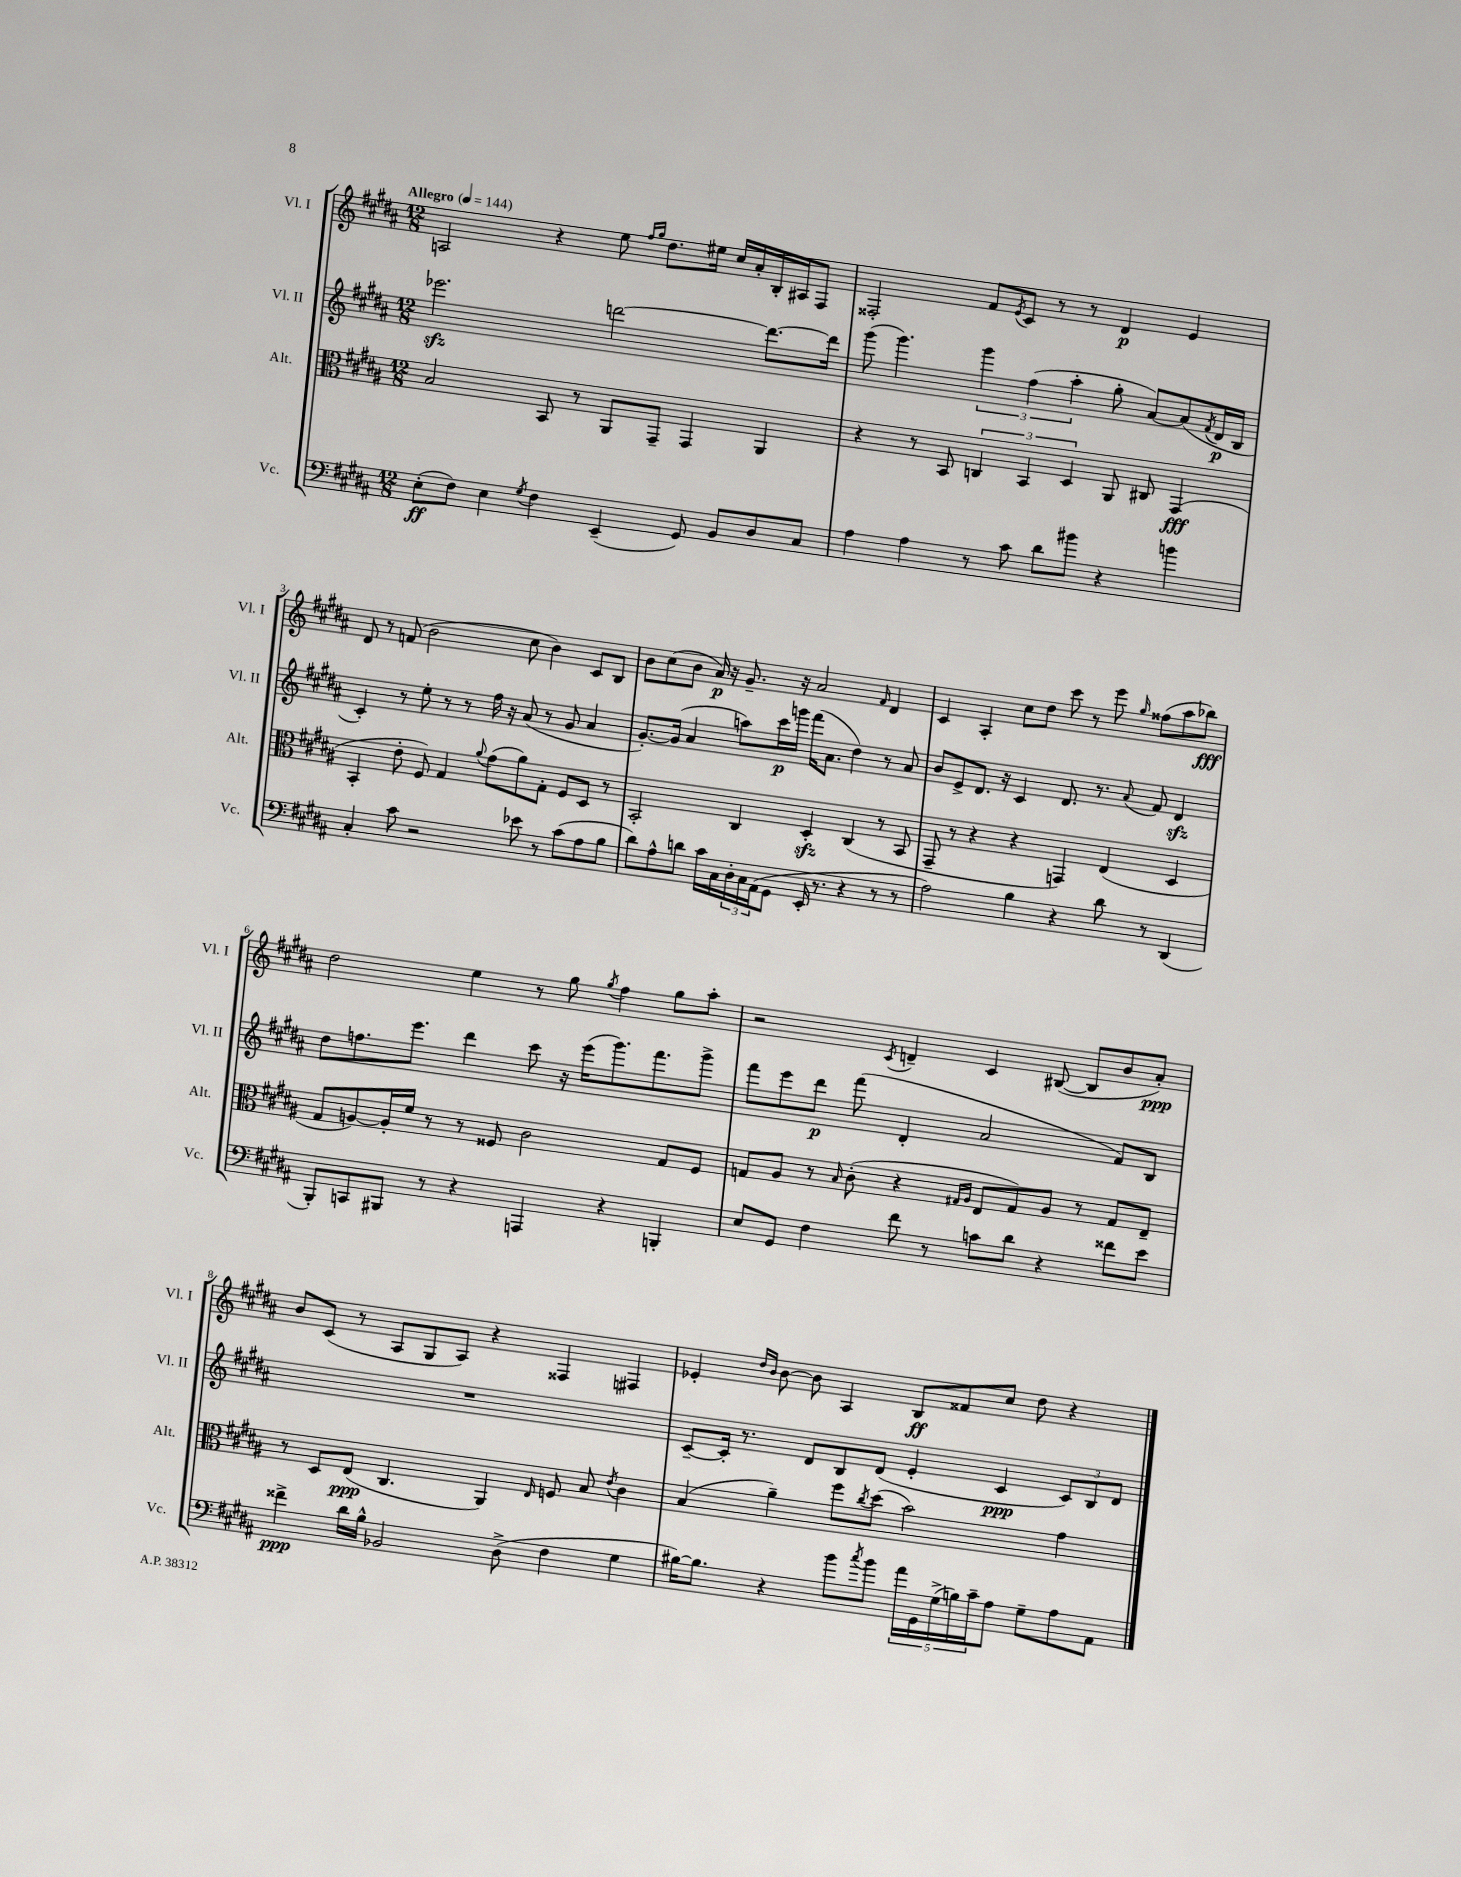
<<
\new StaffGroup <<
\new Staff = "s0" \with { instrumentName = "Vl. I" shortInstrumentName = "Vl. I" } {
    \clef treble \key b \major \numericTimeSignature \time 12/8 \tempo "Allegro" 4 = 144
    a2 r4 e''8 \grace { fis''16 gis''16 } dis''8. eis''16 cis''16 ais'16-. b16-. ais16 fis8 |
    fisis2-. fis'8 \acciaccatura { e'8 } cis'8 r8 r8 dis'4\p e'4 |
    dis'8 r8 f'8( b'2 cis''8 b'4) cis'8 b8 |
    b'8 cis''8( b'8 ais'16\p) r16 gis'8.-- r16 ais'2 \grace { fis'16 } dis'4 |
    cis'4 ais4-. cis''8 dis''8 cis'''8 r8 e'''8 \grace { gis''16 } fisis''8( ais''8 bes''8\fff) |
    dis''2 e''4 r8 gis''8 \acciaccatura { gis''8 } fis''4 gis''8 ais''8-. |
    r2 \acciaccatura { cis'8 } d'4-- cis'4 bis8~( bis8 b'8 ais'8-.\ppp) |
    b'8 cis'8( r8 ais8 gis8 ais8) r4 fisis4 fis4 |
    ees'4-. \grace { dis''16 b'16 } b'8~ b'8 ais4 b8\ff fisis'8 cis''8 dis''8 r4 \bar "|." |
}
\new Staff = "s1" \with { instrumentName = "Vl. II" shortInstrumentName = "Vl. II" } {
    \clef treble \key b \major \numericTimeSignature \time 12/8
    ees'''2.\sfz d'''2~ d'''8.~ d'''16 |
    gis'''8( gis'''4.) \tuplet 3/2 { gis'''4 fis''4( ais''4-. } gis''8-. ais'8~) ais'8( \acciaccatura { fis'8 } dis'16\p b16 |
    cis'4-.) r8 e''8-. r8 r8 fis''16 r16 ais'8( r8 gis'8 ais'4 |
    gis'8.~-.) gis'16( ais'4 a''8) cis'''16\p g'''16 fis'''16( ais'8. dis''4) r8 ais'8 |
    b'8 e'8-> dis'8. r16 cis'4 dis'8. r8. \appoggiatura { ais'8 } fis'8 dis'4\sfz |
    dis''8 f''8. e'''8. dis'''4 cis'''8 r16 e'''16( gis'''8.) fis'''8. gis'''8-> |
    fis'''8 e'''8 dis'''8\p fis'''8( dis'4-. ais'2 fis'8) b8 |
    R1. |
    cis'8~-- cis'16-. r8. dis'8 b8 dis'8( e'4-. cis'4\ppp \tuplet 3/2 { cis'8) b8 dis'8 } \bar "|." |
}
\new Staff = "s2" \with { instrumentName = "Alt." shortInstrumentName = "Alt." } {
    \clef alto \key b \major \numericTimeSignature \time 12/8
    b2 b,8 r8 ais,8 gis,8-- gis,4 ais,4 |
    r4 r8 b,8 \tuplet 3/2 { c4 b,4 dis4 } ais,8 cis8 gis,4\fff( |
    b,4-. e'8-. fis8) gis4 \appoggiatura { ais'8 } gis'8( ais'8) gis8-. fis8 dis8 r8 |
    b,2-. cis4 dis4-.\sfz cis4( r8 b,8 |
    gis,8-- r8 r4 r4 g,4) e4( dis4 |
    gis8 a8~) a16-. fis'16 r8 r8 fisis8 cis'2 gis8 fisis8 |
    g8 ais8 r8 \grace { b16 } cis'8-.( r4 \grace { gis16 ais16 } e8 gis8) ais8 r8 gis8 e8-- |
    r8 dis8 e8\ppp( cis4. ais,4) \grace { e16 } f8 b8 \acciaccatura { e'8 } cis'4 |
    b4( ais'4--) fis''8 \acciaccatura { cis''8 } dis''8( b'2) gis'4 \bar "|." |
}
\new Staff = "s3" \with { instrumentName = "Vc." shortInstrumentName = "Vc." } {
    \clef bass \key b \major \numericTimeSignature \time 12/8
    e8-.\ff( fis8) e4 \acciaccatura { gis8 } fis4 e,4--( gis,8) b,8 dis8 cis8 |
    ais4 ais4 r8 cis'8 dis'8 bis'8 r4 b'4 |
    cis4-. cis'8 r2 ees'8 r8 cis'8( ais8 b8 |
    dis'8) ais8-^ d'8 cis'16 cis16 \tuplet 3/2 { dis16-. cis16 ais,16( } gis,8 e,16-. r8. r4 r8 r8 |
    ais2) b4 r4 dis'8 r8 dis,4( |
    b,,8-.) c,8 bis,,8 r8 r4 a,,4 r4 b,,4-. |
    e8 gis,8 fis4 fis'8 r8 c'8 dis'8 r4 fisis'8 e'8 |
    fisis'4->\ppp dis'16 b16-^ bes,2 dis8->( fis4 gis4 |
    bis16~) bis8. r4 b'8 \acciaccatura { cis''8 } b'8 \tuplet 5/4 { ais'16 gis,16 gis16->( b16) cis'16-- } ais8 gis8-- ais8 ais,8 \bar "|." |
}
>>
>>
